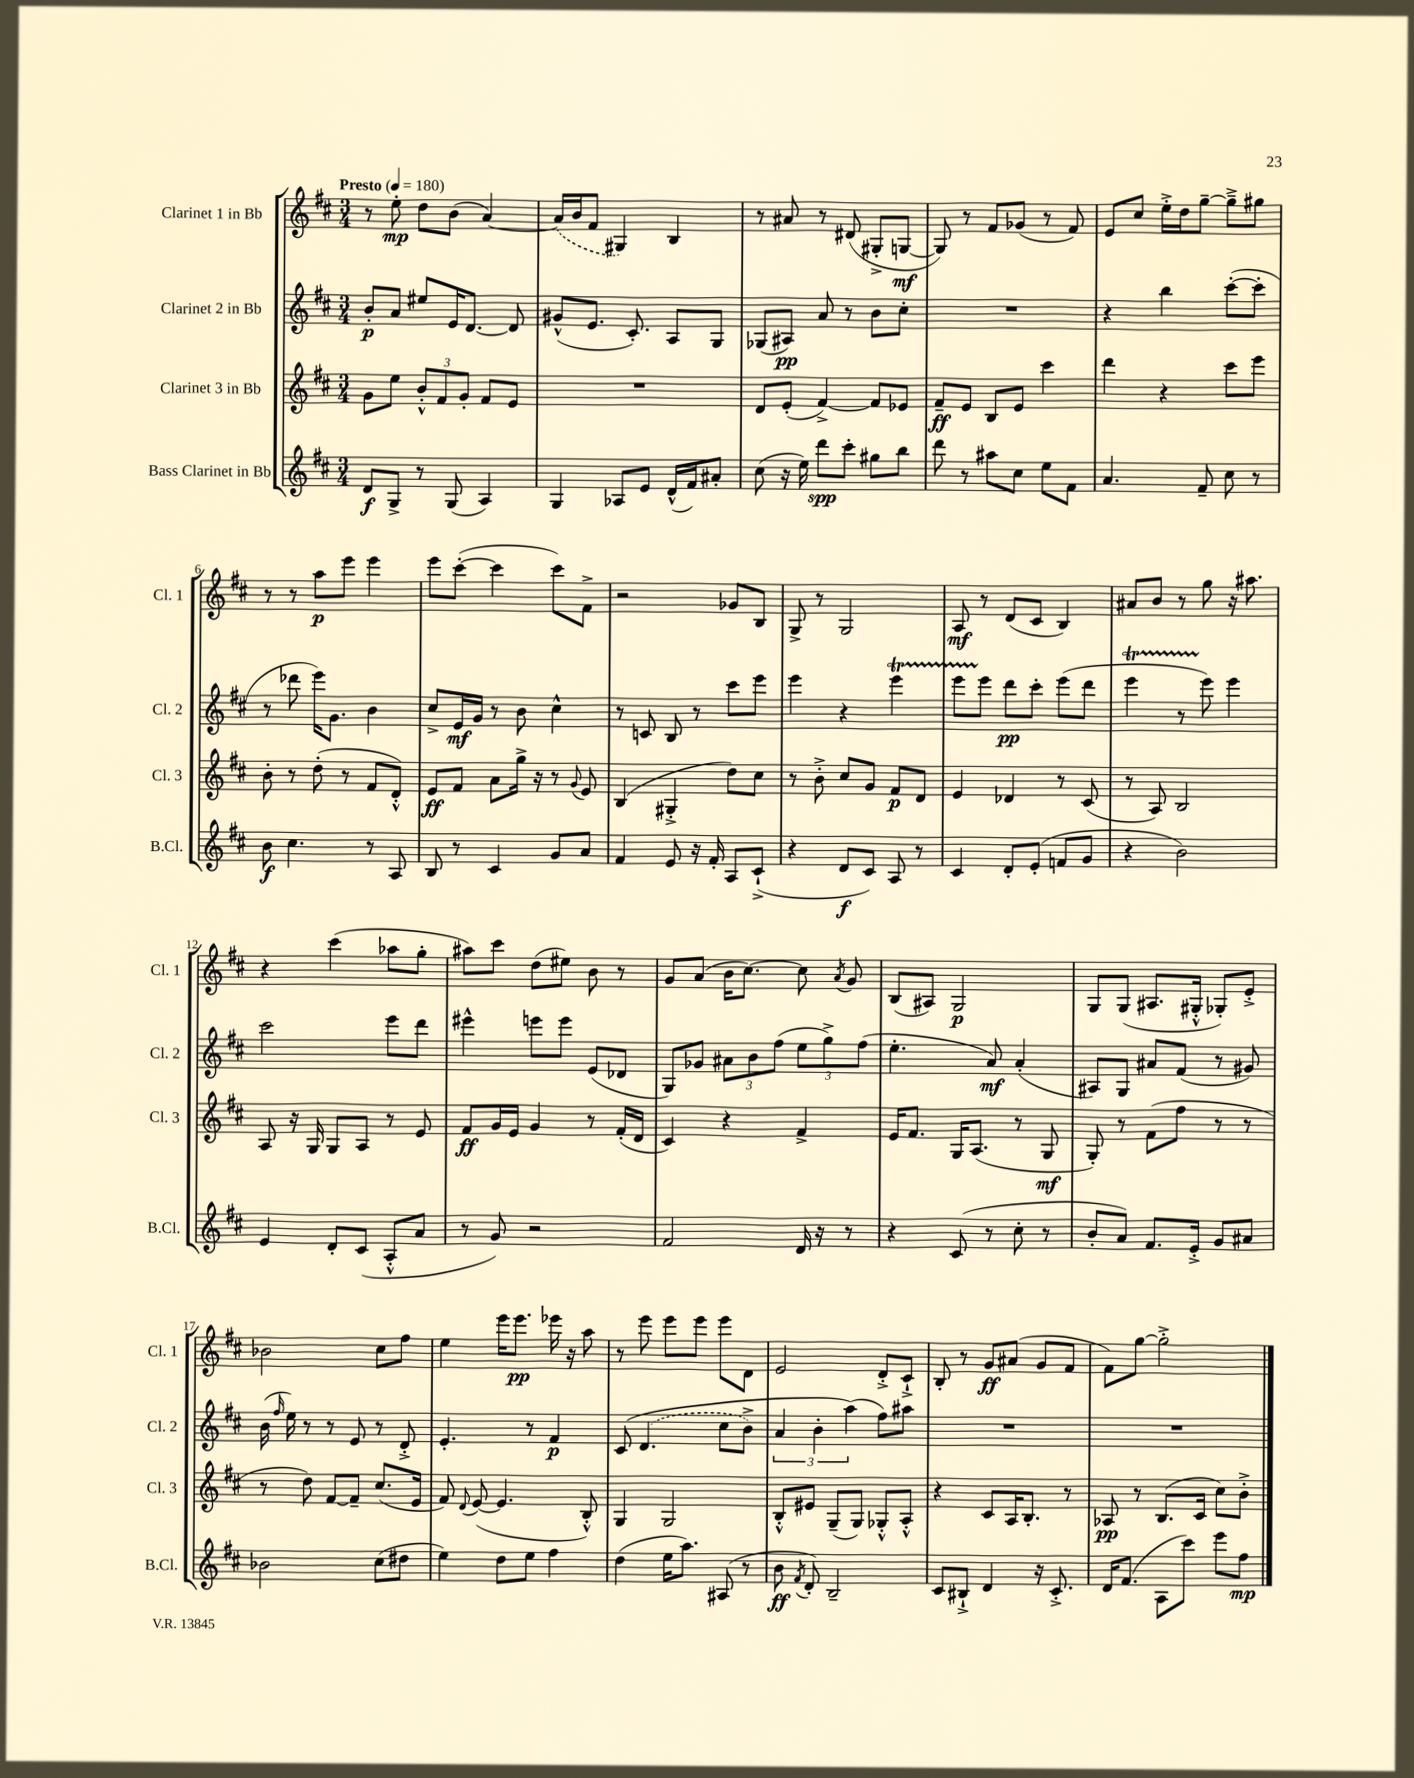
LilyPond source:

<<
\new StaffGroup <<
\new Staff = "s0" \with { instrumentName = "Clarinet 1 in Bb" shortInstrumentName = "Cl. 1" } {
    \clef treble \key d \major \numericTimeSignature \time 3/4 \tempo "Presto" 4 = 180
    \autoBeamOff r8 e''8-.\mp d''8[ b'8]( a'4~) |
    \once \slurDashed a'16[( b'16 fis'8] gis4) b4 |
    r8 ais'8 r8 dis'8( gis8[-.-> g8]~\mf |
    g8) r8 fis'8[ ges'8]( r8 fis'8) |
    e'8[ cis''8] e''16[-.-> d''16 g''8]~-- g''8[---> gis''8] |
    r8 r8 a''8[\p e'''8] e'''4 |
    e'''8[ cis'''8]~-.( cis'''4 cis'''8[) fis'8]-> |
    r2 ges'8[ b8] |
    g8-> r8 g2 |
    a8\mf r8 d'8[( cis'8] b4) |
    ais'8[ b'8] r8 g''8 r16 ais''8. |
    r4 cis'''4( aes''8[ g''8]-. |
    ais''8[) cis'''8] d''8[( eis''8]) b'8 r8 |
    g'8[ a'8]( b'16[ cis''8.]~) cis''8 \acciaccatura { a'8 } g'8 |
    b8[( ais8]) g2\p |
    g8[ g8]( ais8.[ gis16]-.-^ ges8[-.) e'8]-.-> |
    bes'2 cis''8[ fis''8] |
    e''4 e'''16[ e'''8.]\pp ees'''16 r16 a''8 |
    r8 e'''8 e'''8[ e'''8] e'''8[ d'8] |
    e'2 d'8[-.-> cis'8]-!-> |
    b8-. r8 g'8[\ff ais'8]( g'8[ fis'8] |
    fis'8[) g''8]~ g''2-.-> \bar "|." |
}
\new Staff = "s1" \with { instrumentName = "Clarinet 2 in Bb" shortInstrumentName = "Cl. 2" } {
    \clef treble \key d \major \numericTimeSignature \time 3/4
    \autoBeamOff b'8[-.\p a'8] eis''8[ e'16 d'8.]~ d'8 |
    gis'8[-^( e'8.] cis'8.-.) a8[ g8] |
    ges8[( ais8]\pp) a'8 r8 b'8[ cis''8]-. |
    R2. |
    r4 b''4 cis'''8[~-.( cis'''8]-. |
    r8 des'''8 e'''16[) g'8.] b'4 |
    cis''8[-> e'16\mf g'16] r8 b'8 cis''4-^ |
    r8 c'8 b8 r8 cis'''8[ e'''8] |
    e'''4 r4 e'''4\startTrillSpan |
    e'''8[ e'''8]\stopTrillSpan d'''8[\pp cis'''8]-. e'''8[( d'''8] |
    e'''4\startTrillSpan r8 e'''8\stopTrillSpan) e'''4 |
    cis'''2 e'''8[ d'''8] |
    eis'''4-^ e'''8[ e'''8] e'8[( des'8] |
    g8[) ges'8] \tuplet 3/2 { ais'8[ b'8 fis''8]( } \tuplet 3/2 { e''8[ g''8->) fis''8]( } |
    e''4.-. a'8\mf) a'4-.( |
    ais8[) g8] ais'8[ fis'8]( r8 gis'8) |
    b'16( \grace { fis''16 } e''16) r8 r8 e'8 r8 d'8-.-> |
    e'4.-. r8 fis'4\p |
    cis'8\( \once \slurDashed d'4.( cis''8[ b'8]->) |
    \tuplet 3/2 { a'4 b'4-. a''4(\) } fis''8[) ais''8] |
    R2. |
    R2. \bar "|." |
}
\new Staff = "s2" \with { instrumentName = "Clarinet 3 in Bb" shortInstrumentName = "Cl. 3" } {
    \clef treble \key d \major \numericTimeSignature \time 3/4
    \autoBeamOff g'8[ e''8] \tuplet 3/2 { b'8[-.-^ fis'8 g'8]-. } fis'8[ e'8] |
    R2. |
    d'8[ e'8]-.( fis'4~->) fis'8[ ees'8] |
    fis'8[--\ff e'8] b8[ e'8] cis'''4 |
    d'''4 r4 cis'''8[ e'''8] |
    b'8-. r8 d''8-.( r8 fis'8[ d'8]-.-^) |
    e'8[\ff fis'8] a'8[ g''16]-> r16 r8 \appoggiatura { g'8 } e'8 |
    b4( gis4-.-> d''8[) cis''8] |
    r8 b'8-.-> cis''8[ g'8] fis'8[\p d'8] |
    e'4 des'4 r8 cis'8( |
    r8 a8) b2 |
    a8 r16 g16 g8[ a8] r8 e'8 |
    fis'8[\ff g'16 e'16] g'4 r8 fis'16[-.( d'16] |
    cis'4) r4 fis'4-> |
    e'16[ fis'8.] g16[ a8.]( r8 g8\mf |
    g8-.) r8 fis'8[( fis''8] r8 r8 |
    r8 d''8) fis'8[~ fis'8]-- cis''8.[( e'16] |
    fis'8) \appoggiatura { d'8 } e'8~( e'4. b8-.-^) |
    g4 g2 |
    b8[-.-^ eis'8] g8[--( g8]) ges8[-.-^ a8]-.-^ |
    r4 cis'8[ a16 b8.]-. r8 |
    aes8\pp r8 b8.[( cis'16] cis''8[) b'8]-.-> \bar "|." |
}
\new Staff = "s3" \with { instrumentName = "Bass Clarinet in Bb" shortInstrumentName = "B.Cl." } {
    \clef treble \key d \major \numericTimeSignature \time 3/4
    \autoBeamOff d'8[\f g8]-> r8 g8( a4) |
    g4 aes8[ e'8] d'16[-^( fis'16) ais'8]-. |
    cis''8( r16 e''16) d'''8[\spp cis'''8]-. gis''8[ b''8] |
    d'''8 r8 ais''8[ cis''8] e''8[ fis'8] |
    a'4. fis'8-- cis''8 r8 |
    b'8\f cis''4. r8 a8 |
    b8 r8 cis'4 g'8[ a'8] |
    fis'4 e'8 r16 fis'16-. a8[ cis'8]-!->( |
    r4 d'8[\f cis'8]) a8 r8 |
    cis'4 d'8[-. e'8]-.( f'8[ g'8] |
    r4 b'2) |
    e'4 d'8[-. cis'8]( a8[-.-^ a'8] |
    r8 g'8) r2 |
    fis'2 d'16 r16 r8 |
    r4 cis'8( r8 cis''8-. r8 |
    b'8[-. a'8]) fis'8.[ e'16]-.-> g'8[ ais'8] |
    bes'2 cis''8[( dis''8] |
    e''4) d''8[ e''8] fis''4 |
    d''4( e''16[ a''8.]) ais8( r8 |
    b'8\ff \acciaccatura { fis'8 } d'8-.) b2-- |
    cis'8[ bis8]-!-> d'4 r16 cis'8.-.-> |
    d'16[ fis'8.]( a8[ cis'''8]) e'''8[ fis''8]\mp \bar "|." |
}
>>
>>
